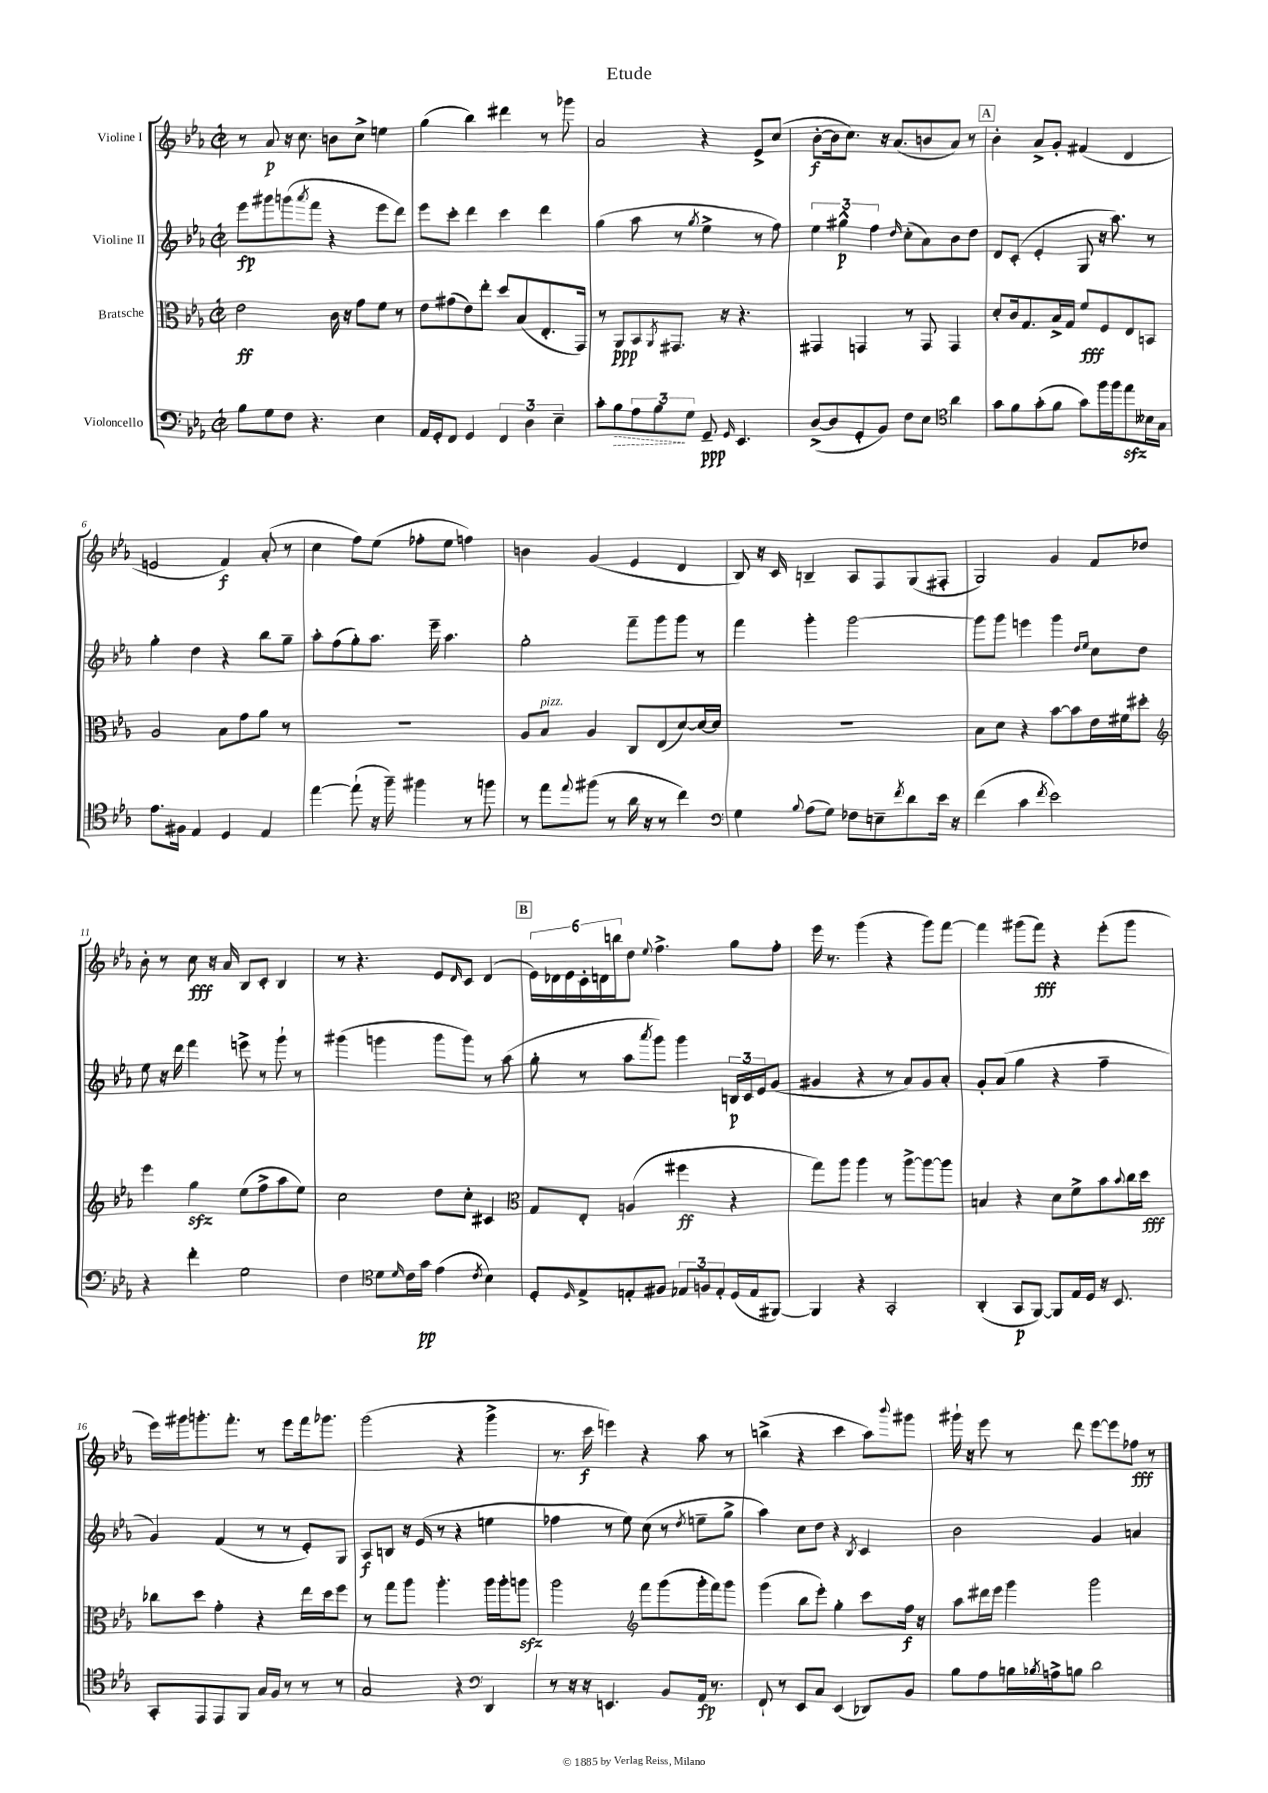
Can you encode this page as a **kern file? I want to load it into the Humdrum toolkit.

**kern	**kern	**kern	**kern
*staff4	*staff3	*staff2	*staff1
*clefF4	*clefC3	*clefG2	*clefG2
*k[b-e-a-]	*k[b-e-a-]	*k[b-e-a-]	*k[b-e-a-]
*M2/2	*M2/2	*M2/2	*M2/2
*met(c|)	*met(c|)	*met(c|)	*met(c|)
8B-	2e-	8eee-	8r
8G	.	8ggg#	8a-
8F	.	(8ggg	16r
.	.	.	8.cc
.	.	8qaaa-	.
4.r	.	8fff	.
.	16c	4r	8b
.	16r	.	.
.	8g	.	8cc^
4E-	8f	8eee-	4ee
.	8r	8ddd)	.
=	=	=	=
16AA-	8e-	8eee-	(4gg
16GG'	.	.	.
8FF	(8g#	8ccc'	.
4GG	8e-)	4ddd	4bb-)
.	8ee-'	.	.
6FF	8dd	4ccc	4ddd#
.	(8B-	.	.
6D	.	.	.
.	8.E-'	4ddd	8r
6E-~	.	.	.
.	.	.	8ggg-
.	16GG)	.	.
=	=	=	=
8c'	8r	(4gg	2a-
8B-	8AA-	.	.
12A-	8BB-	8aa-	.
12B-	.	.	.
.	8qAA-	.	.
.	8.GG#	8r	.
12G	.	.	.
.	.	8qgg	.
8GG~	.	4ee-^	4r
.	16r	.	.
16qqGG	.	.	.
4.EE-	4.r	.	.
.	.	8r	8e-^
.	.	8ff)	(8cc
=	=	=	=
([8D^	4GG#	6ee-	[8b-'
8D]	.	.	16b-]
.	.	6gg#^^	.
.	.	.	8.cc)
8GG'	4GG	.	.
.	.	6ff	.
8BB-)	.	.	16r
.	.	.	(8.a-
.	.	16qqdd	.
8F	8r	(8cc'	.
8E-	8GG	8a-)	8b
*clefC4	*	*	*
4a-	4GG	8b-	8a-)
.	.	8dd	8r
=	=	=	=
8g	8d'	8d	4b-'
8f	16c	(8c'	.
.	8.G	.	.
(8g'	.	4e-'	8a-^
8f	16B-^	.	8g'
.	16G	.	.
8g)	8f	8G	(4f#
16ff	8F	16r	.
16ff	.	8.aa-)	.
8ee-	8E-	.	4d
16B--	8BB	8r	.
16G	.	.	.
=	=	=	=
8.e-	2A-	4gg'	2e
16F#	.	.	.
4E-	.	4dd	.
4D	8B-	4r	4f)
.	8g	.	.
4E-	8a-	8bb-	(8a-'
.	8r	8gg~	8r
=	=	=	=
[4ee-	1r	8aa-'	4cc
.	.	(8ff	.
(8ee-`]	.	8gg')	8ff)
16r	.	8.aa-	(8ee-
16ff~)	.	.	.
4ff#	.	.	8ff-'
.	.	16eee-~	.
.	.	4.aa-	8ee-
8r	.	.	4ff)
8ff	.	.	.
=	=	=	=
8r	8A-	2gg'	4b
8ee-	8B-	.	.
8qqee-	.	.	.
(8ff#	4A-	.	(4g
8r	.	.	.
16a-	8C	8fff~	4e-
16r	.	.	.
8r	(8E-	8ggg	.
4cc)	[8d)	8ggg	4d
.	16d_	8r	.
.	16d]	.	.
=	=	=	=
*clefF4	*	*	*
4G	1r	4fff	8B-)
.	.	.	16r
.	.	.	16c
8qqB-	.	.	.
(8A-	.	4ggg'	4B~
8G)	.	.	.
8F-	.	[2ggg	8A-
8E~	.	.	8F
8qf	.	.	.
8d	.	.	(8G
16e-	.	.	8F#'
16r	.	.	.
=	=	=	=
(4f	8B-	8ggg]	2G)
.	8d	8ggg	.
4c	4r	4eee	.
8qf	.	.	.
2e-)	[8b-	4ggg	4g
.	8b-]	.	.
.	.	16qqdd	.
.	.	16qqee-	.
.	16e-	8cc	8f
.	16f#	.	.
.	8dd#'	8dd	8dd-
=	=	=	=
*	*clefG2	*	*
4r	4eee-	8ee-	8b-'
.	.	16r	8r
.	.	16ddd	.
4f'	4gg	4fff	8cc
.	.	.	16r
.	.	.	16a-
2G	(8ee-	8eee^	8B-
.	8ff^	8r	8c'
.	8aa-	8ggg`	4B-
.	8ee-)	8r	.
=	=	=	=
4F	2cc	(4ggg#	8r
.	.	.	4.r
*clefC4	*	*	*
8d	.	4ggg	.
16qqd	.	.	.
16c	.	.	.
16g	.	.	.
(4e-	8dd	8ggg	8e-
.	.	.	16qqd
.	8cc'	8ggg)	8c
8qc	.	.	.
4B-)	4c#	8r	(4d
.	.	(8aa-	.
=	=	=	=
*	*clefC3	*	*
8D'	8G	8gg'	24e-)
.	.	.	24d-
.	.	.	24e-
16qqD	.	.	.
8E-^	8E-'	8r	24c'
.	.	.	24d
.	.	.	24bb
8E'	(4A	8aa-	8dd
.	.	8qaaa-	8qqee-
8F#	.	8ggg)	4.ff^
12E-	4ff#	4ggg	.
12F	.	.	.
12E-'	.	.	.
(16D	4r	24B	8gg
.	.	24c	.
16E-	.	.	.
.	.	24e-	.
[8FF#)	.	(8g	8ff'
=	=	=	=
4FF#]	8gg)	4g#	16eee-
.	.	.	8.r
.	8aa-	.	.
4r	4aa-	4r	(4ggg
2GG'	8r	8r	4r
.	[8aa-^	8a-)	.
.	8aa-_	8g#	8ggg)
.	8aa-]	8a-'	[8fff
=	=	=	=
(4AA-'	4B	8g'	4fff]
.	.	(8a-	.
8GG	4r	4gg	(8ggg#
[8FF)	.	.	8fff)
8FF]	8d	4r	4r
16E-	8f^	.	.
16D	.	.	.
16r	8b-	4ff~	(8eee-'
8.BB-	.	.	.
.	8qqb-	.	.
.	16cc	.	8ggg#
.	16dd	.	.
=	=	=	=
8GG'	8cc-	4g)	16eee-)
.	.	.	16ggg#
8EE-	8dd	.	8.ggg'
8EE-	4g'	(4f	.
.	.	.	8.fff'
8FF	.	.	.
16G	4r	8r	8r
16F	.	.	.
8r	.	8r	8eee-
8r	16ee-	8e-')	16fff
.	16dd	.	8.ggg-
8r	8ff	8G	.
=	=	=	=
2G	8r	8A-	(2ggg
.	8gg	8B	.
.	8aa-	16r	.
.	.	(16e-	.
.	4.aa-'	8r	.
4r	.	4r	4r
*clefF4	*	*	*
4DD	16aa-	4ee	4ggg^
.	16aa-'	.	.
.	8aa	.	.
=	=	=	=
8r	2aa-	4ff-	8.r
16r	.	.	.
16r	.	.	16ccc
4.EE	.	8r	4eee)
.	.	8ee-)	.
*	*clefG2	*	*
.	8fff	(8cc	4r
8BB-	(8ggg	8r	.
.	.	8qdd	.
16AA-	16ggg'	8ee~	8aa-
8.r	16fff)	.	.
.	8ggg	8gg^	8r
=	=	=	=
8FF`	(4ggg	4aa-)	(4bb^
8r	.	.	.
8EE-	8bb-	8cc	4r
8C	8eee-')	8dd	.
(4EE-	4gg'	4r	4ccc
.	.	8qB-	.
8DD-)	8ccc	4c	8aa-)
.	.	.	8qqbbb-
8BB-	16ff	.	8ggg#
.	16r	.	.
=	=	=	=
8B-	8aa-	2b-	16ggg#`
.	.	.	16r
8A-	16ddd#	.	8eee-
.	16eee-	.	.
16B	4ggg	.	8r
8qB-	.	.	.
16A^	.	.	.
8B	.	.	8ddd
2d	2ggg	4g	[8eee-
.	.	.	8eee-]
.	.	4a	8ff-
.	.	.	8r
==	==	==	==
*-	*-	*-	*-
